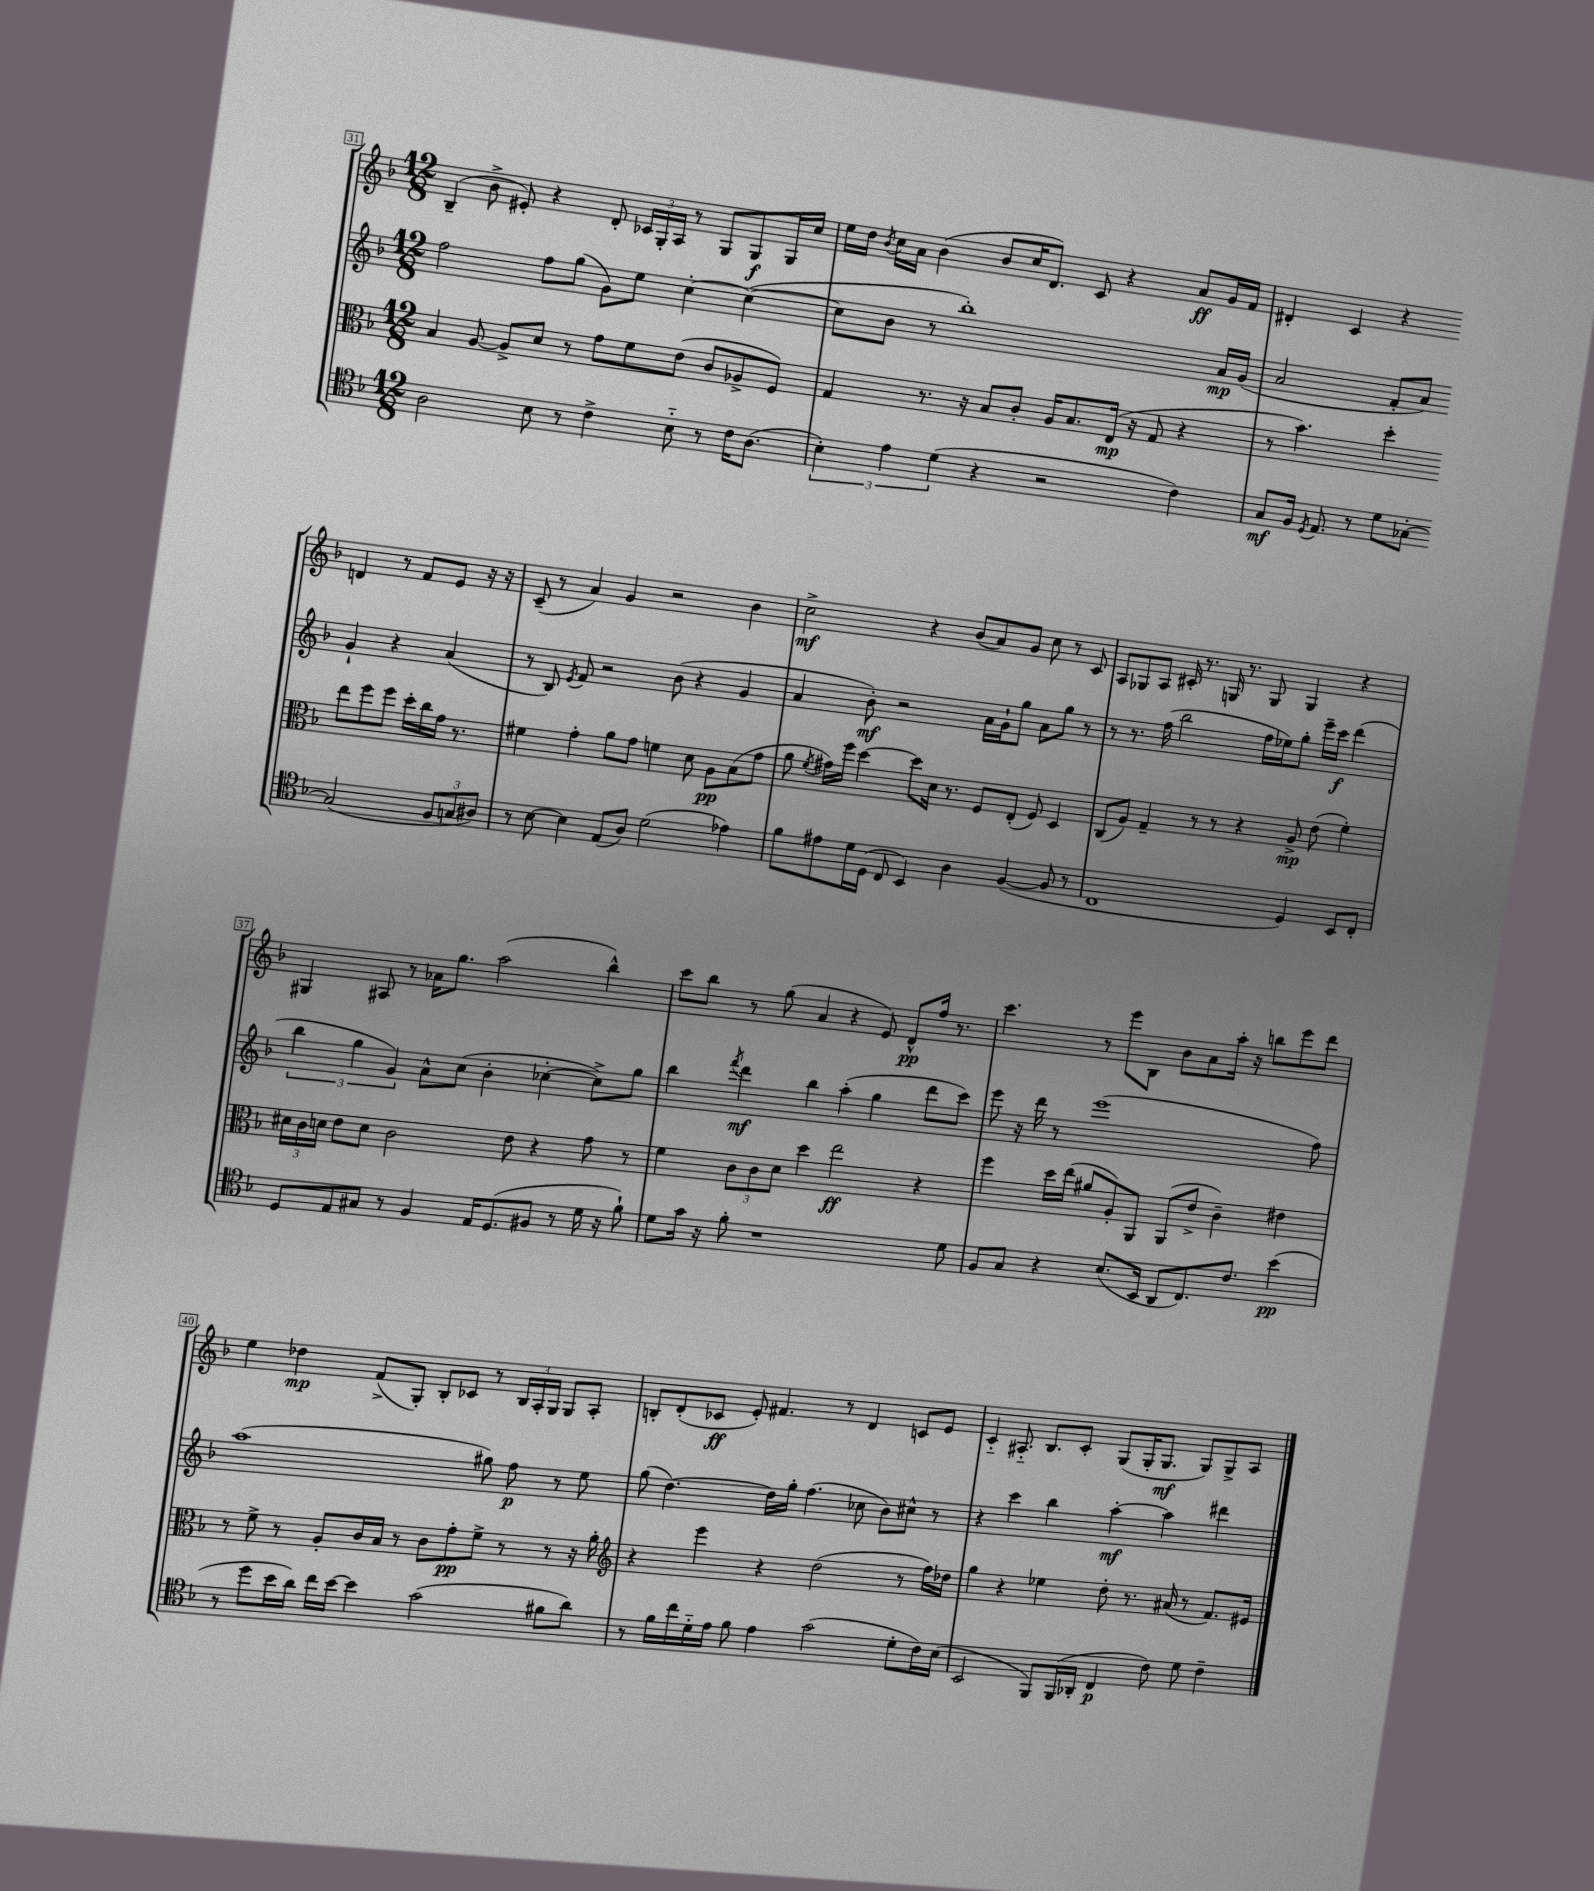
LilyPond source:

<<
\new StaffGroup <<
\new Staff = "s0" {
    \clef treble \key f \major \numericTimeSignature \time 12/8
    \autoBeamOff bes4--( bes'8-> eis'8-.) r4 d'8-. \tuplet 3/2 { ces'16[ g16-. a16] } r8 g8[ g8\f g16 c''16] |
    e''16[ d''16] \acciaccatura { bes'8 } c''16[ a'16] bes'4( bes'8[ c''16 d'8.]) c'8 r4 a'8[\ff g'16 f'16] |
    dis'4-. c'4 r4 d'4 r8 f'8[ e'8] r16 r16 |
    c'8--( r8 a'4) g'4 r2 bes'4 |
    c''2->\mf r4 bes'8[( a'8) g'8] c''8 r8 c'8 |
    a8[ ges8 a8] cis'16-. r8. g16 r8. g8 g4 r4 |
    gis4 ais8 r8 aes'16[ g''8.] a''2( bes''4-^) |
    c'''8[ bes''8] r8 g''8( a'4 r4 e'8) d'8[-^\pp f''16] r8. |
    c'''4. r8 e'''8[ bes8] bes'8[ a'8 a''16]-. r16 b''8[ e'''8 d'''8] |
    e''4 des''4\mp f'8[->( g8]-.) bes8[-. ces'8] r8 \tuplet 3/2 { bes16[ a16-. g16] } g8[ a8]-. |
    b8[-. d'8-.( ces'8]\ff e'8-.) fis'4. r8 d'4 c'8[ e'8] |
    c'4-_ ais8.-_ bes8.[ c'8]-. g8[( g16-. g8.]\mf g8[) g8-> ais8] \bar "|." |
}
\new Staff = "s1" {
    \clef treble \key f \major \numericTimeSignature \time 12/8
    \autoBeamOff f''2 f''8[ g''8]( g'8[) e''8] c''4~-. c''4~( |
    c''8[ bes'8] r8 bes''1-.) a'16[\mp g'16]( |
    a'2 f'8[-. a'8]) g'4-! r4 a'4( |
    r8 bes8) \acciaccatura { e'8 } f'8 r2 bes'8( r4 g'4 |
    a'4 bes'8-.\mf) r2 a'16[ g'16-! g''8] a'8[ g''8] r8 |
    r8 r8. f''16( bes''2 f''16[ ees''16) g''8]-. e'''16[-- c'''16]\f d'''4( |
    \tuplet 3/2 { bes''4 g''4 g'4) } a'8[-^ c''8]( bes'4-. ces''4~-. ces''8[->) g''8] |
    bes''4 \acciaccatura { f'''8 } d'''4\mf bes''4 a''4-.( g''4 d'''8[ c'''8]) |
    e'''8 r16 d'''16 r8 e'''1( f''8) |
    a''1( gis''8) f''8\p r8 e''8 |
    g''8( d''4.~) d''16[ g''16]-. f''4.( ces''8 bes'8[) cis''8]-^ r8 |
    r4 c'''4 bes''4 a''4~-.\mf a''4 dis'''4 \bar "|." |
}
\new Staff = "s2" {
    \clef alto \key f \major \numericTimeSignature \time 12/8
    \autoBeamOff bes4 a8~ a8[-> d'8] r8 g'8[ f'8 e'8]( c'8[ aes8-> f8]) |
    g4 r8. r16 bes8[ c'8]-. a16[ bes8. e16]\mp( r16 g8 r4 |
    r8 bes'4.) d''4-. e''8[ f''8 f''8] d''16[-. c''16 g'16] r8. |
    fis'4 g'4-. a'8[ g'8] f'4 d'8 a8[\pp bes8( g'8] |
    a'8 \acciaccatura { f'8 } gis'16[) f''16] d''4~ d''8[ d'16] r8. f8[ e8]-.( f8) d4 |
    c8[( a8]) g4-- r8 r8 r4 a8->\mp e'8( f'4-.) |
    \tuplet 3/2 { dis'16[ c'16 d'16] } e'8[ d'8] c'2 e'8 r4 g'8 r8 |
    f'4 \tuplet 3/2 { c'8[ c'8 d'8] } d''4 e''2\ff r4 |
    f''4 d''16[ e''16]( ais'8[ a8-.) a,8] a,8[( e'8]-> c'4--) eis'4 |
    r8 f'8-> r8 a8[-. c'16 bes16] r8 c'8[ g'8-.\pp f'8]-> r8 r8 r16 a'16-. |
    \clef treble r4 e'''4 r4 d''2( r8 f''16[) des''16] |
    g''4 r4 ees''4 d''8-. r8. ais'16( r8 f'8.[) eis'16] \bar "|." |
}
\new Staff = "s3" {
    \clef tenor \key f \major \numericTimeSignature \time 12/8
    \autoBeamOff a2 bes8 r8 c'4-> bes8-_ r8 c'16[ a8.]( |
    \tuplet 3/2 { bes4-.) e'4 d'4( } r4 r2 c'4) |
    g8[\mf f16] \acciaccatura { d8 } e8. r8 d'8[ ges8]~-. ges2( \tuplet 3/2 { f8[ g8 ais8]) } |
    r8 bes8~ bes4 e8[( a8]) d'2( ees'4) |
    f'8[ eis'8 d'16 d16]( c8 bes,4) a4 f4~( f8 r8 |
    c1 d4) bes,8[ c8]-. |
    d8[ e8 gis8] r8 f4 e16[ d8.( fis8] r8 d'16 r16 f'8-!) |
    d'8[ g'16] r16 f'8-. r1 d'8 |
    f8[ g8] r4 bes8.[( bes,16] a,8[ c8.) c'8.] bes'4\pp( |
    r8 d''8[ bes'16 a'16]) c''16[ bes'16]~ bes'4 g'2( fis'8[ a'8]) |
    r8 f'16[ c''16 d'16-_ e'16] f'8 e'4 g'2( d'8[-. c'16) bes16]( |
    bes,2 f,8[) f,16( aes,16]-. c4\p c'8) d'8 c'4-- \bar "|." |
}
>>
>>
\layout { \context { \Score currentBarNumber = #31 \override BarNumber.stencil = #(make-stencil-boxer 0.1 0.3 ly:text-interface::print) } }
